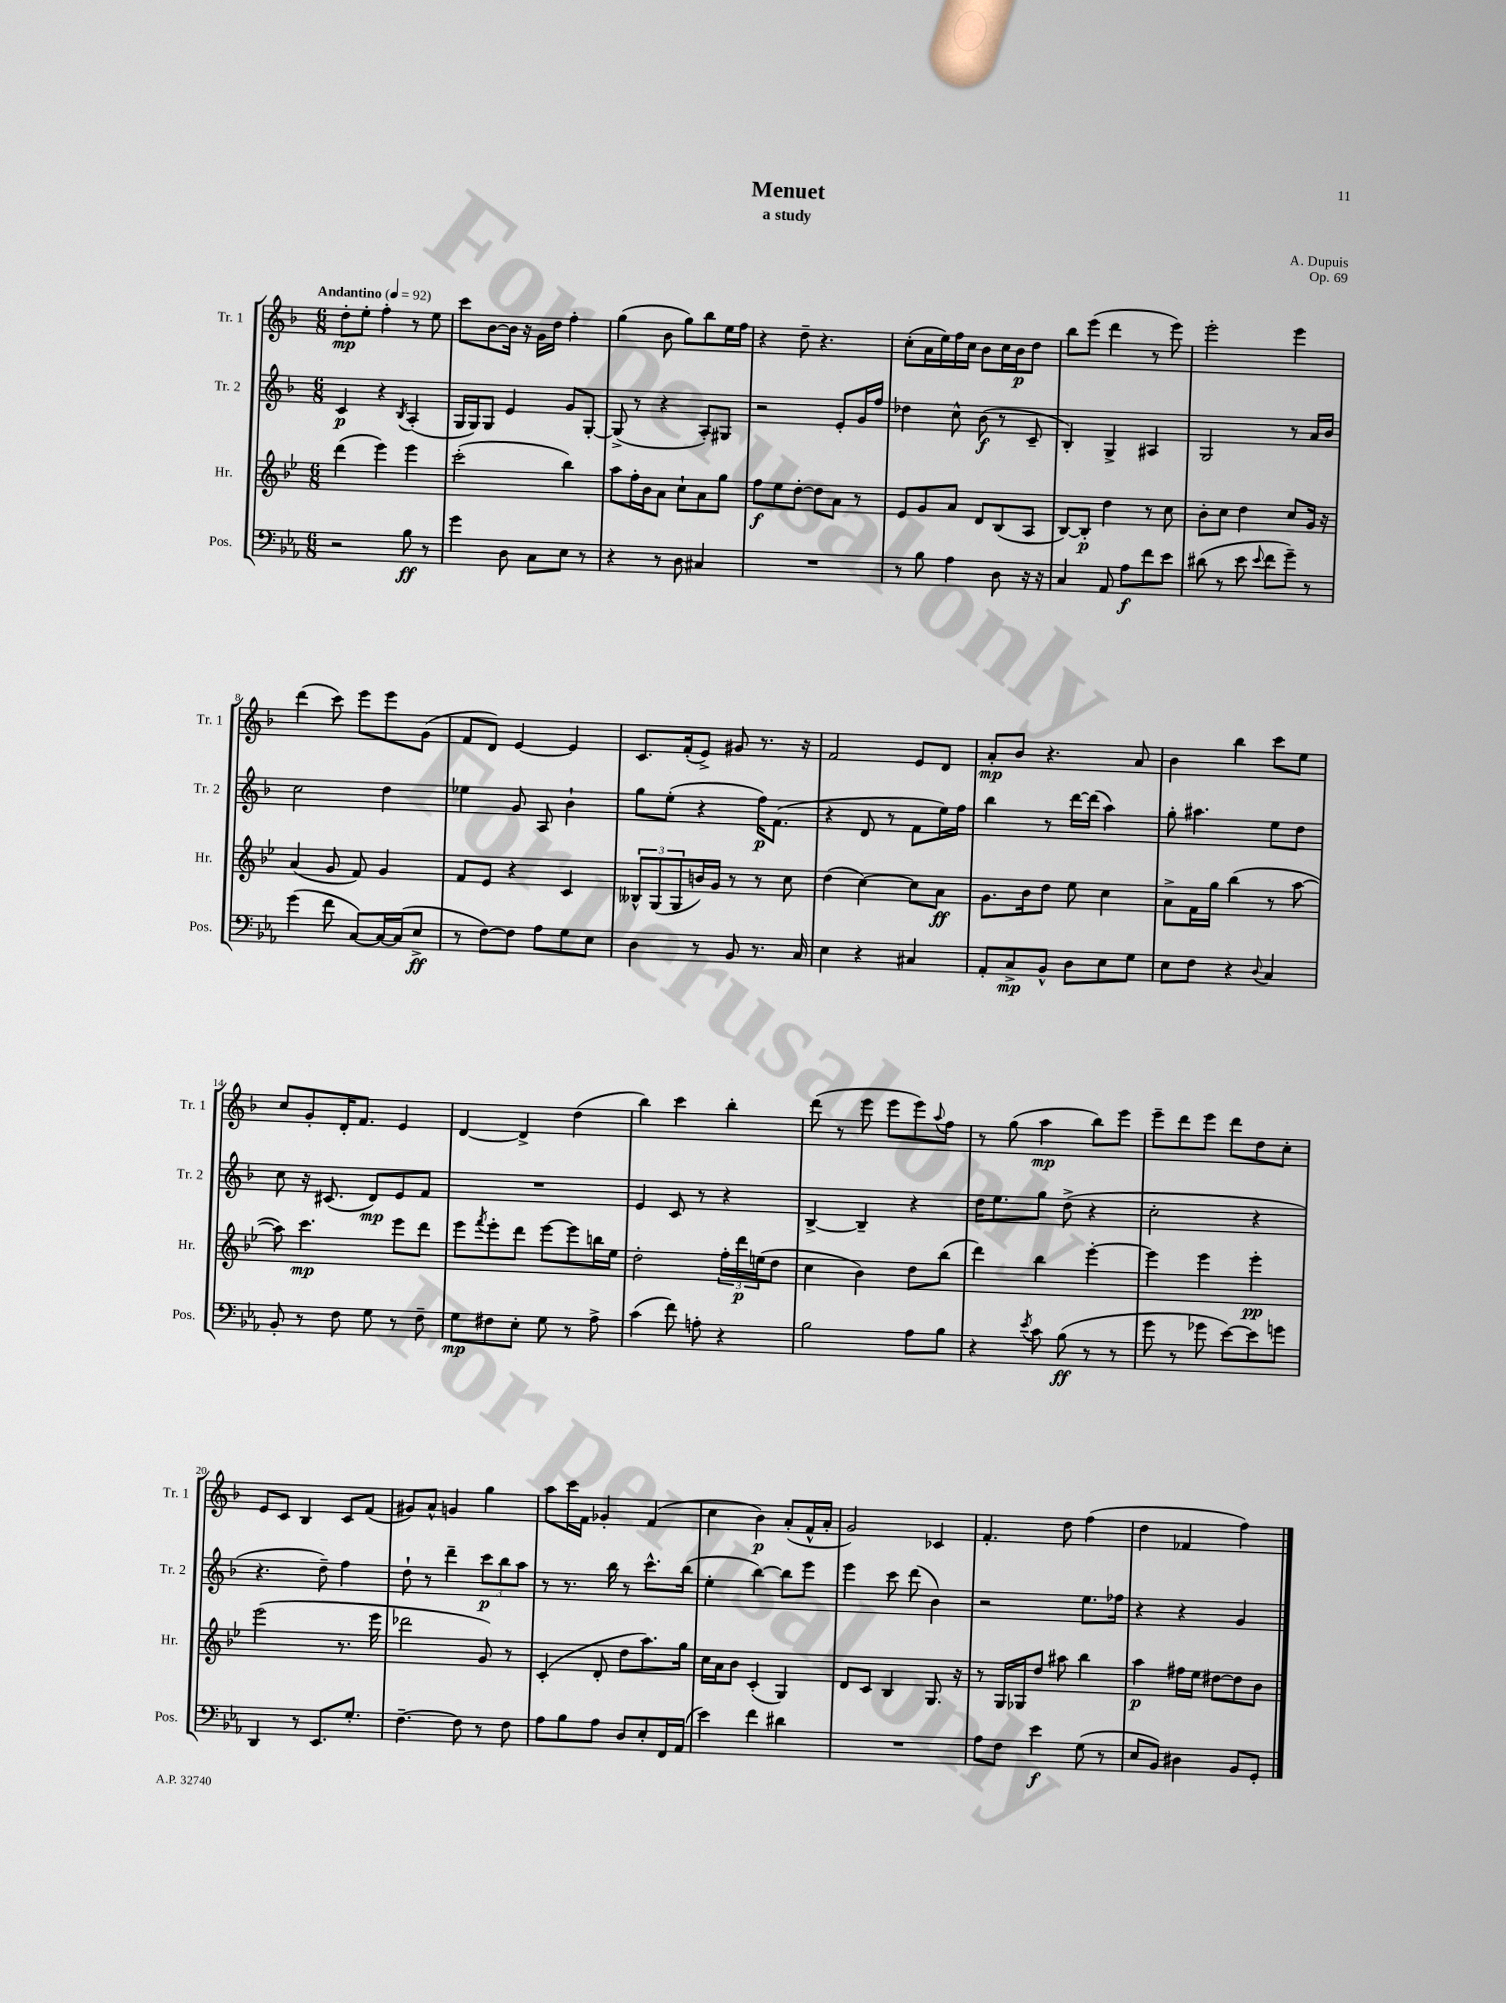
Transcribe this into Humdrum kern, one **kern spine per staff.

**kern	**dynam	**kern	**dynam	**kern	**dynam	**kern	**dynam
*part4	*part4	*part3	*part3	*part2	*part2	*part1	*part1
*staff4	*staff4	*staff3	*staff3	*staff2	*staff2	*staff1	*staff1
*I"Pos.	*	*I"Hr.	*	*I"Tr. 2	*	*I"Tr. 1	*
*I'Pos.	*	*I'Hr.	*	*I'Tr. 2	*	*I'Tr. 1	*
*clefF4	*	*clefG2	*	*clefG2	*	*clefG2	*
*k[b-e-a-]	*	*k[b-e-]	*	*k[b-]	*	*k[b-]	*
*M6/8	*	*M6/8	*	*M6/8	*	*M6/8	*
*MM92	*	*MM92	*	*MM92	*	*MM92	*
=1	=1	=1	=1	=1	=1	=1	=1
!	!	!	!	!	!	!LO:TX:a:B:t=Andantino	!
2r	.	(4ddd\	.	4c/	p	8dd'\L	mp
.	.	.	.	.	.	8ee'\J	.
.	.	4eee-\)	.	4r	.	4ff'\	.
.	.	.	.	8qB-/	.	.	.
8B-\	ff	4eee-\	.	(4A'/	.	8r	.
8r	.	.	.	.	.	8ee\	.
=2	=2	=2	=2	=2	=2	=2	=2
4g\	.	(2ccc'\	.	16G/LL	.	8ccc\L	.
.	.	.	.	16G/J)	.	.	.
.	.	.	.	8G/J	.	[8b-\	.
8D\	.	.	.	4e/	.	16b-\Jk]	.
.	.	.	.	.	.	16r	.
8C\L	.	.	.	.	.	16g\LL	.
.	.	.	.	.	.	16dd\JJ	.
8E-\J	.	4bb-\)	.	8g/L	.	4ff'\	.
8r	.	.	.	[8G'/J	.	.	.
=3	=3	=3	=3	=3	=3	=3	=3
4r	.	8aa\L	.	(8G^/]	.	(4gg\	.
.	.	16ff'\L	.	8r	.	.	.
.	.	16b-\J	.	.	.	.	.
8r	.	8a\J	.	4r	.	8b-\	.
8D\	.	8cc`\L	.	.	.	8gg\L)	.
4C#X/	.	8a\	.	8A'/L)	.	8bb-\	.
.	.	8gg\J	.	8G#X/J	.	16ee\L	.
.	.	.	.	.	.	16ff\JJ	.
=4	=4	=4	=4	=4	=4	=4	=4
2.r	.	8ff\L	f	2r	.	4r	.
.	.	8ee-\	.	.	.	.	.
.	.	[8dd'\J	.	.	.	8dd~\	.
.	.	8dd\L]	.	.	.	4.r	.
.	.	8a\J	.	8e'/L	.	.	.
.	.	8r	.	16g/L	.	.	.
.	.	.	.	16ff/JJ	.	.	.
=5	=5	=5	=5	=5	=5	=5	=5
8r	.	8e-/L	.	4dd-X\	.	(8cc'\L	.
8B-\	.	8g/	.	.	.	16a\L	.
.	.	.	.	.	.	16ee\)	.
4A-\	.	8a/J	.	8cc^^\	.	16ff\	.
.	.	.	.	.	.	16cc\JJ	.
.	.	8d/L	.	(8b-\	f	8b-\L	.
8D\	.	(8B-/	.	8r	.	16cc\L	.
.	.	.	.	.	.	16b-\J	p
16r	.	8A/J	.	8c~/	.	8dd\J	.
16r	.	.	.	.	.	.	.
=6	=6	=6	=6	=6	=6	=6	=6
4C/	.	[8B-/L)	.	4B-'/)	.	8bb-\L	.
.	.	8B-'/J]	p	.	.	(8eee\J	.
8AA-/	.	4dd\	.	4G^/	.	4ddd\	.
8A-\L	f	.	.	.	.	.	.
8f\	.	8r	.	4A#X/	.	8r	.
8e-\J	.	8cc\	.	.	.	8eee\)	.
=7	=7	=7	=7	=7	=7	=7	=7
(8d#X\	.	8b-'\L	.	2G/	.	2eee'\	.
8r	.	8cc\J	.	.	.	.	.
8e-\	.	4dd\	.	.	.	.	.
8qqe-/	.	.	.	.	.	.	.
8f\L	.	.	.	.	.	.	.
8g~\J)	.	8cc/L	.	8r	.	4eee\	.
8r	.	16g/Jk	.	16a/LL	.	.	.
.	.	16r	.	16b-/JJ	.	.	.
!!LO:LB:g=z
=8	=8	=8	=8	=8	=8	=8	=8
(4g\	.	(4a/	.	2cc\	.	(4ddd\	.
8f\	.	8g/	.	.	.	8ccc\)	.
[8C/L)	.	8f/)	.	.	.	8eee\L	.
16C/L_	.	4g/	.	4dd\	.	8eee\	.
(16C/J]	.	.	.	.	.	.	.
8E-^/J	ff	.	.	.	.	(8g\J	.
=9	=9	=9	=9	=9	=9	=9	=9
8r	.	8f/L	.	4ee-X\	.	8f/L	.
[8F\L)	.	8e-/J	.	.	.	8d/J)	.
8F\J]	.	4r	.	8g/	.	[4e/	.
8A-\L	.	.	.	8A/	.	.	.
8G\	.	4c/	.	4b-`\	.	4e/]	.
8E-\J	.	.	.	.	.	.	.
=10	=10	=10	=10	=10	=10	=10	=10
4D\	.	12B--X^^/L	.	8gg\L	.	8.c/L	.
.	.	(12G/	.	.	.	.	.
.	.	.	.	(8ee'\J	.	.	.
.	.	12G/	.	.	.	.	.
.	.	.	.	.	.	(16f'/k	.
8r	.	16bn/L)	.	4r	.	8e^/J)	.
.	.	16g/JJ	.	.	.	.	.
8BB-/	.	8r	.	.	.	8g#X/	.
8.r	.	8r	.	16ff\KL)	p	8.r	.
.	.	.	.	(8.f\J	.	.	.
.	.	8cc\	.	.	.	.	.
16C/	.	.	.	.	.	16r	.
=11	=11	=11	=11	=11	=11	=11	=11
4E-\	.	(4dd\	.	4r	.	2f/	.
4r	.	[4cc\)	.	8d/	.	.	.
.	.	.	.	8r	.	.	.
4C#X/	.	8cc\L]	.	8f\L	.	8e/L	.
.	.	8a\J	ff	16ee\L)	.	8d/J	.
.	.	.	.	16ff\JJ	.	.	.
=12	=12	=12	=12	=12	=12	=12	=12
8AA-'/L	.	8.g\L	.	4bb-\	.	8a'/L	mp
8C^/	mp	.	.	.	.	8b-/J	.
.	.	16b-\k	.	.	.	.	.
8BB-^^/J	.	8dd\J	.	8r	.	4.r	.
8D\L	.	8ee-\	.	[16ddd\LL	.	.	.
.	.	.	.	(16ddd\JJ]	.	.	.
8E-\	.	4cc\	.	4aa\)	.	.	.
8G\J	.	.	.	.	.	8a/	.
=13	=13	=13	=13	=13	=13	=13	=13
8E-\L	.	8a^\L	.	8gg'\	.	4b-\	.
8F\J	.	16f\L	.	4.aa#X\	.	.	.
.	.	16gg\JJ	.	.	.	.	.
4r	.	(4bb-\	.	.	.	4bb-\	.
8qqD/	.	.	.	.	.	.	.
4C/	.	8r	.	8ee\L	.	8ccc\L	.
.	.	[8aa\	.	8dd\J	.	8ee\J	.
!!LO:LB:g=z
=14	=14	=14	=14	=14	=14	=14	=14
8BB-'/	.	8aa\])	.	8cc\	.	8cc/L	.
8r	.	4.ccc\	mp	16r	.	8g'/	.
.	.	.	.	(8.c#X/	.	.	.
8F\	.	.	.	.	.	16d'/K	.
.	.	.	.	.	.	8.f/J	.
8G\	.	.	.	8d/L)	mp	.	.
8r	.	8eee-\L	.	8e/	.	4e/	.
8F~\	.	8ddd\J	.	8f/J	.	.	.
=15	=15	=15	=15	=15	=15	=15	=15
8G\L	mp	8eee-\L	.	2.r	.	[4d/	.
.	.	8qfff/	.	.	.	.	.
8F#X\	.	8eee-'\	.	.	.	.	.
8E-'\J	.	8ddd\J	.	.	.	4d^/]	.
8G\	.	[8eee-\L	.	.	.	.	.
8r	.	8eee-\]	.	.	.	(4dd\	.
8A-^\	.	16bbn\L	.	.	.	.	.
.	.	16ee-\JJ	.	.	.	.	.
=16	=16	=16	=16	=16	=16	=16	=16
(4c\	.	2dd'\	.	4e/	.	4bb-\)	.
8f\)	.	.	.	8c/	.	4ccc\	.
8An'\	.	.	.	8r	.	.	.
4r	.	24ff'\LL	.	4r	.	4bb-'\	.
.	.	24ddd\	p	.	.	.	.
.	.	(24een\J	.	.	.	.	.
.	.	8dd\J	.	.	.	.	.
=17	=17	=17	=17	=17	=17	=17	=17
2B-\	.	4cc\	.	[4B-^/	.	(8ddd\	.
.	.	.	.	.	.	8r	.
.	.	4b-\)	.	4B-~/]	.	8eee\	.
.	.	.	.	.	.	8eee\L	.
8A-\L	.	8dd\L	.	4r	.	8eee\)	.
.	.	.	.	.	.	8qqaa/	.
8B-\J	.	(8bb-\J	.	.	.	8ff\J	.
=18	=18	=18	=18	=18	=18	=18	=18
4r	.	4ddd\)	.	16dd\KL	.	8r	.
.	.	.	.	8.ee\	.	.	.
.	.	.	.	.	.	(8gg\	.
8qe-/	.	.	.	.	.	.	.
8c\	.	4bb-\	.	8gg\J	.	4aa\	mp
(8B-\	ff	.	.	(8dd^\	.	.	.
8r	.	[4eee-'\	.	4r	.	8bb-\L)	.
8r	.	.	.	.	.	8eee\J	.
=19	=19	=19	=19	=19	=19	=19	=19
8g\	.	4eee-\]	.	2cc'\	.	8eee~\L	.
8r	.	.	.	.	.	8ddd\	.
8g-X\	.	4eee-\	.	.	.	8eee\J	.
[8e-\L)	.	.	.	.	.	8ddd\L	.
8e-\]	.	4eee-'\	pp	4r	.	8dd\	.
8gn\J	.	.	.	.	.	8cc'\J	.
!!LO:LB:g=z
=20	=20	=20	=20	=20	=20	=20	=20
4DD/	.	(2eee-\	.	4.r	.	8e/L	.
.	.	.	.	.	.	8c/J	.
8r	.	.	.	.	.	4B-/	.
8.EE-/L	.	.	.	8dd~\)	.	.	.
.	.	8.r	.	4ff\	.	8c/L	.
8.G'/J	.	.	.	.	.	.	.
.	.	.	.	.	.	(8f/J	.
.	.	16eee-\	.	.	.	.	.
=21	=21	=21	=21	=21	=21	=21	=21
[4.F~\	.	2ddd-X\	.	8dd`\	.	8g#X/L)	.
.	.	.	.	8r	.	8a^^/J	.
.	.	.	.	4ddd~\	.	4gn/	.
8F\]	.	.	.	.	.	.	.
8r	.	8g/)	.	12ccc\L	p	4gg\	.
.	.	.	.	12bb-\	.	.	.
8F\	.	8r	.	.	.	.	.
.	.	.	.	12aa\J	.	.	.
=22	=22	=22	=22	=22	=22	=22	=22
8A-\L	.	(4c'/	.	8r	.	8aa\L	.
8B-\	.	.	.	8.r	.	16ccc\L	.
.	.	.	.	.	.	16f\JJ	.
8A-\J	.	8d'/	.	.	.	4g-X'/	.
.	.	.	.	16bb-\	.	.	.
8D/L	.	8dd\L	.	8r	.	.	.
8E-'/	.	8.aa\)	.	8.ccc^^\L	.	(4f/	.
16FF/L	.	.	.	.	.	.	.
(16AA-/JJ	.	16gg\Jk	.	(16bb-\Jk	.	.	.
=23	=23	=23	=23	=23	=23	=23	=23
4e-\)	.	16cc\LL	.	4ee'\	.	4cc\	.
.	.	16a\J	.	.	.	.	.
.	.	8b-\J	.	.	.	.	.
4f\	.	(4c'/	.	[4bb-\)	.	4b-\)	p
4d#X\	.	4G/)	.	8bb-\L]	.	(8a'/L	.
.	.	.	.	8eee\J	.	16f^^/L	.
.	.	.	.	.	.	16a'/JJ	.
=24	=24	=24	=24	=24	=24	=24	=24
2.r	.	8d/L	.	4eee\	.	2g/)	.
.	.	8c/J	.	.	.	.	.
.	.	4B-/	.	8ccc\	.	.	.
.	.	.	.	(8ddd\	.	.	.
.	.	8.G/	.	4b-\)	.	4c-X/	.
.	.	16r	.	.	.	.	.
=25	=25	=25	=25	=25	=25	=25	=25
8A-\L	.	8r	.	2r	.	4.f'/	.
8F\J	.	16G/LL	.	.	.	.	.
.	.	16G-X/J	.	.	.	.	.
4e-\	f	8dd/J	.	.	.	.	.
.	.	8aa#X\	.	.	.	8dd\	.
(8G\	.	4bb-\	.	8.ee\L	.	(4ff\	.
8r	.	.	.	.	.	.	.
.	.	.	.	16ff-X\Jk	.	.	.
=26	=26	=26	=26	=26	=26	=26	=26
8E-/L	.	4aa\	p	4r	.	4dd\	.
8BB-/J)	.	.	.	.	.	.	.
4D#X\	.	16ff#X\LL	.	4r	.	4f-X/	.
.	.	16ee-\JJ	.	.	.	.	.
.	.	[8dd#X\L	.	.	.	.	.
8BB-/L	.	8dd#\]	.	4g/	.	4ff\)	.
8GG'/J	.	8b-\J	.	.	.	.	.
==	==	==	==	==	==	==	==
*-	*-	*-	*-	*-	*-	*-	*-
